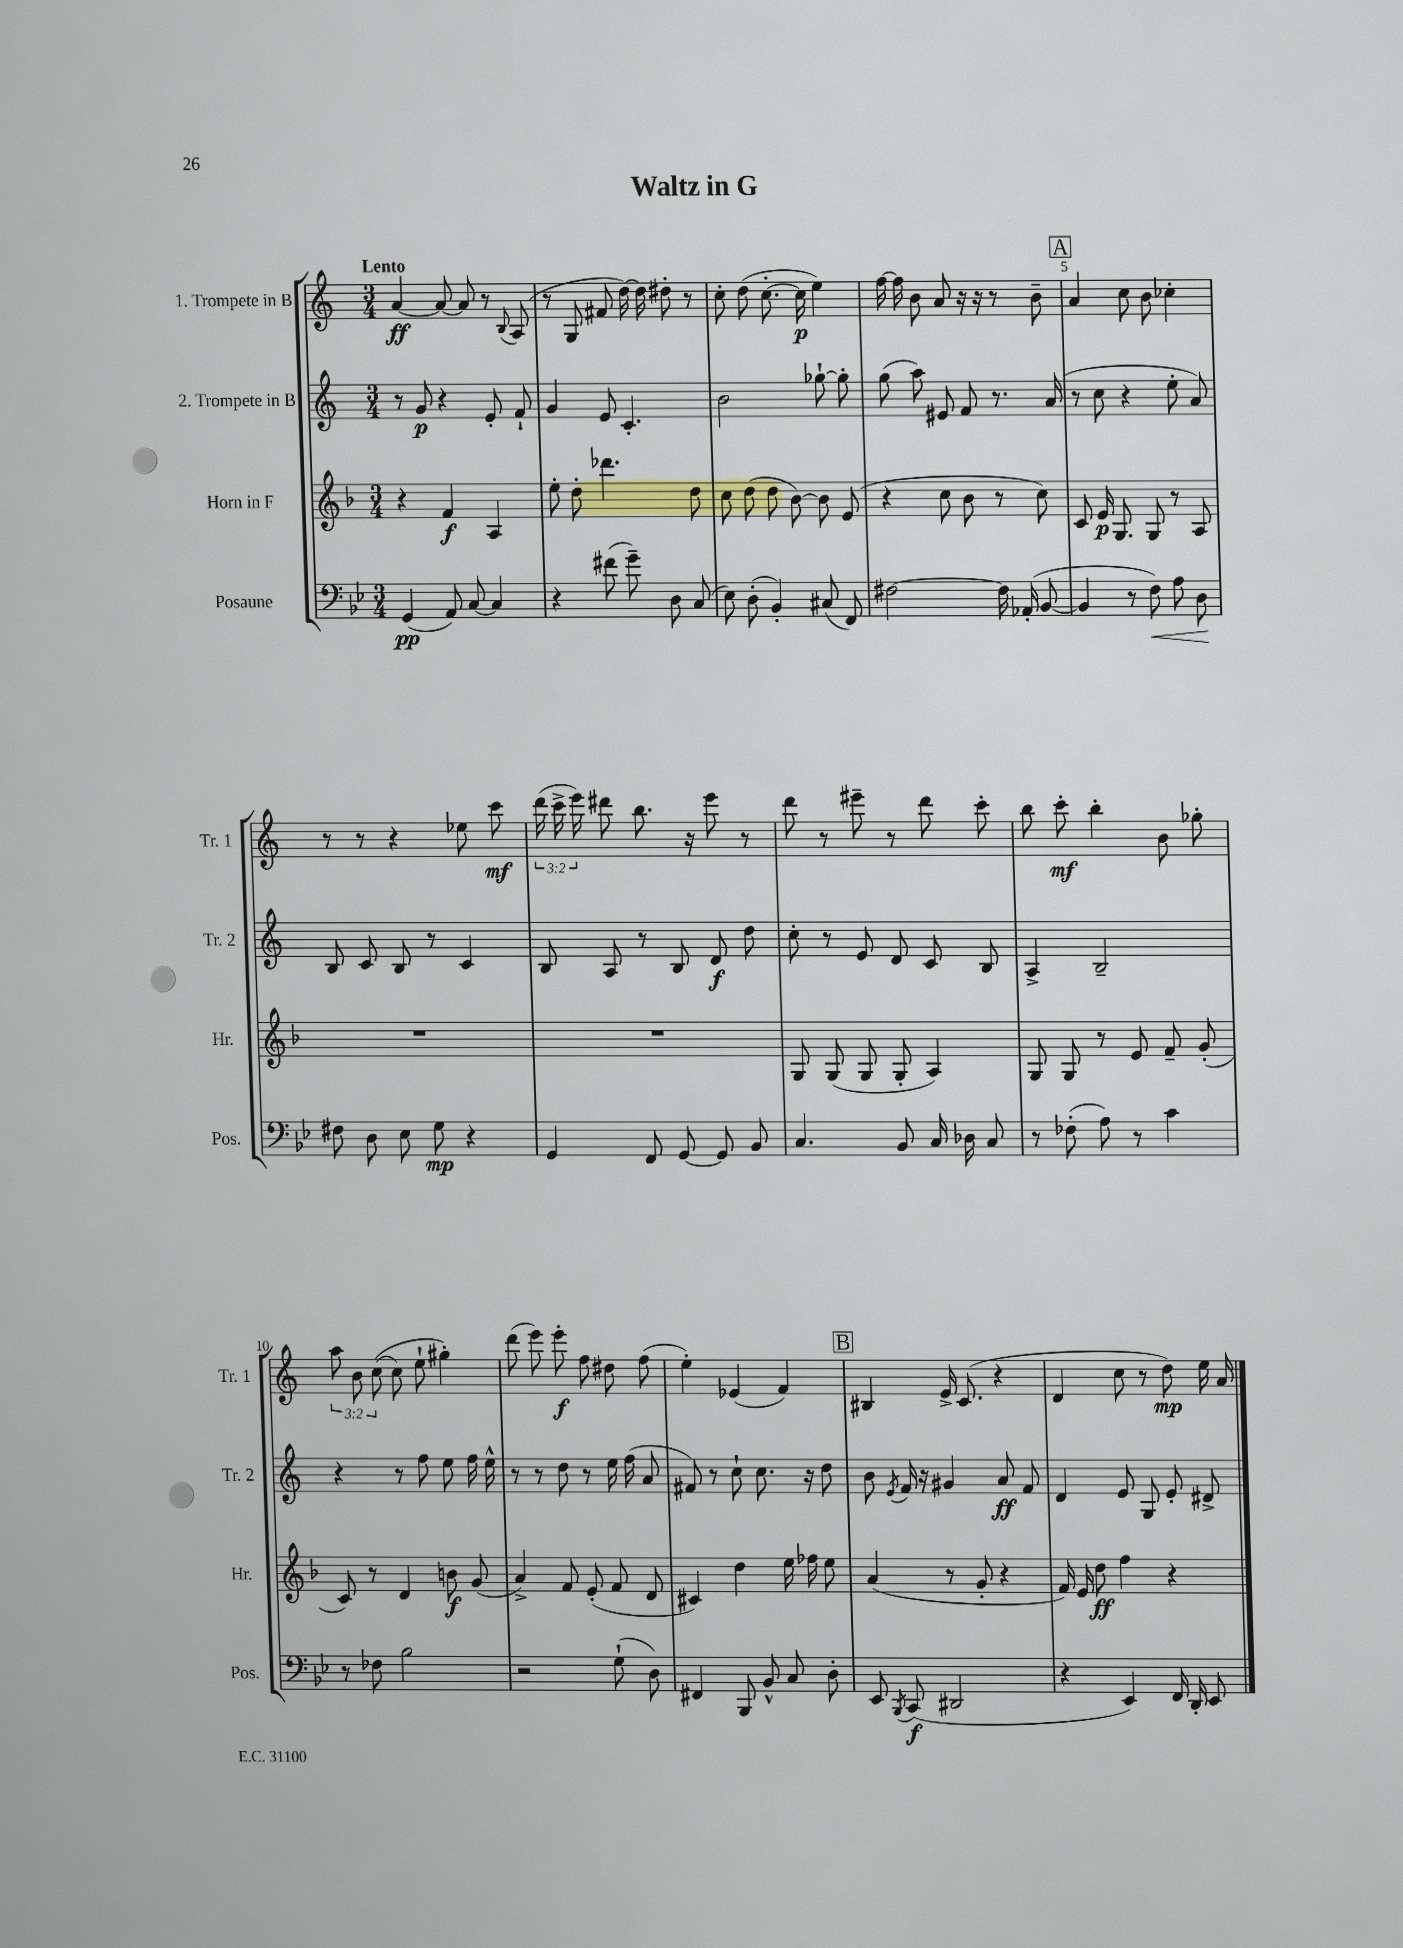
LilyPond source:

\header { title = "Waltz in G" }
<<
\new StaffGroup <<
\new Staff = "s0" \with { instrumentName = "1. Trompete in B" shortInstrumentName = "Tr. 1" } {
    \clef treble \key c \major \numericTimeSignature \time 3/4 \override Staff.TupletNumber.text = #tuplet-number::calc-fraction-text \tempo "Lento"
    \autoBeamOff a'4~\ff a'8~ a'8 r8 \appoggiatura { b8 } a8( |
    r8 g8 fis'8 d''16~) d''16 dis''8-. r8 |
    c''8-. d''8( c''8.~-. c''16\p e''4) |
    f''16~ f''16 b'8 a'8 r16 r16 r8 b'8-- |
    \mark \markup { \box "A" } a'4 c''8 b'8 ces''4-. |
    r8 r8 r4 ees''8 c'''8\mf |
    \tuplet 3/2 { d'''16( c'''16-> e'''16) } dis'''8 b''8. r16 e'''8 r8 |
    d'''8 r8 eis'''8-- r8 d'''8 c'''8-. |
    b''8 c'''8-.\mf b''4-. b'8 ges''8-. |
    \tuplet 3/2 { a''8 b'8 c''8(\( } c''8) e''8-! gis''4-.\) |
    d'''8( e'''8) e'''8-.\f f''8 dis''8 f''8( |
    e''4-.) ees'4( f'4) |
    \mark \markup { \box "B" } bis4 e'16-> c'8.( r4 |
    d'4 c''8 r8 d''8\mp) e''16 a'16 \bar "|." |
}
\new Staff = "s1" \with { instrumentName = "2. Trompete in B" shortInstrumentName = "Tr. 2" } {
    \clef treble \key c \major \numericTimeSignature \time 3/4
    \autoBeamOff r8 g'8\p r4 e'8-. f'8-! |
    g'4 e'8 c'4.-. |
    b'2 ges''8~-! ges''8-. |
    g''8( a''8) eis'8 f'8 r8. a'16( |
    \mark \markup { \box "A" } r8 c''8 r4 e''8-. a'8) |
    b8 c'8 b8 r8 c'4 |
    b8 a8 r8 b8 d'8\f d''8 |
    c''8-. r8 e'8 d'8 c'8 b8 |
    a4-> b2-- |
    r4 r8 f''8 e''8 f''16 e''16-^ |
    r8 r8 d''8 r8 e''16 f''16( a'8 |
    fis'8) r8 c''8-! c''8. r16 d''8 |
    \mark \markup { \box "B" } b'8 \acciaccatura { e'8 } f'16 r16 gis'4 a'8\ff f'8 |
    d'4 e'8 g8 e'8-. dis'8-> \bar "|." |
}
\new Staff = "s2" \with { instrumentName = "Horn in F" shortInstrumentName = "Hr." } {
    \clef treble \key f \major \numericTimeSignature \time 3/4
    \autoBeamOff r4 f'4\f a4 |
    e''8-. d''8-. des'''4. d''8 |
    c''8 d''8( d''8 bes'8~) bes'8 e'8( |
    r4 c''8 bes'8 r8 c''8) |
    \mark \markup { \box "A" } c'8 e'16\p g8. g8 r8 a8 |
    R2. |
    R2. |
    g8 g8( g8 g8-. a4) |
    g8 g8 r8 e'8 f'8-- g'8-.( |
    c'8) r8 d'4 b'8\f g'8( |
    a'4->) f'8 e'8-.( f'8 d'8 |
    cis'4) d''4 e''16 fes''16 e''8 |
    \mark \markup { \box "B" } a'4( r8 g'8-. r4 |
    f'16) e'16 d''8\ff f''4 r4 \bar "|." |
}
\new Staff = "s3" \with { instrumentName = "Posaune" shortInstrumentName = "Pos." } {
    \clef bass \key bes \major \numericTimeSignature \time 3/4
    \autoBeamOff g,4\pp( a,8) c8~ c4 |
    r4 fis'8( g'8--) d8 c8( |
    ees8) d8-.( bes,4-.) cis8( f,8) |
    fis2~ fis16 aes,16-.( bes,8~ |
    \mark \markup { \box "A" } bes,4 r8 f8\<) a8 d8\! |
    fis8 d8 ees8 g8\mp r4 |
    g,4 f,8 g,8~ g,8 bes,8 |
    c4. bes,8 c16 des16 c8 |
    r8 fes8-.( a8) r8 c'4 |
    r8 fes8 bes2 |
    r2 g8-!( d8) |
    fis,4 bes,,8 bes,8-^ c8 d8-. |
    \mark \markup { \box "B" } ees,8 \acciaccatura { bes,,8 } c,8\f( dis,2 |
    r4 ees,4) f,16 d,16-. ees,8 \bar "|." |
}
>>
>>
\layout { \context { \Score \override BarNumber.break-visibility = ##(#f #t #t) barNumberVisibility = #(every-nth-bar-number-visible 5) } }
